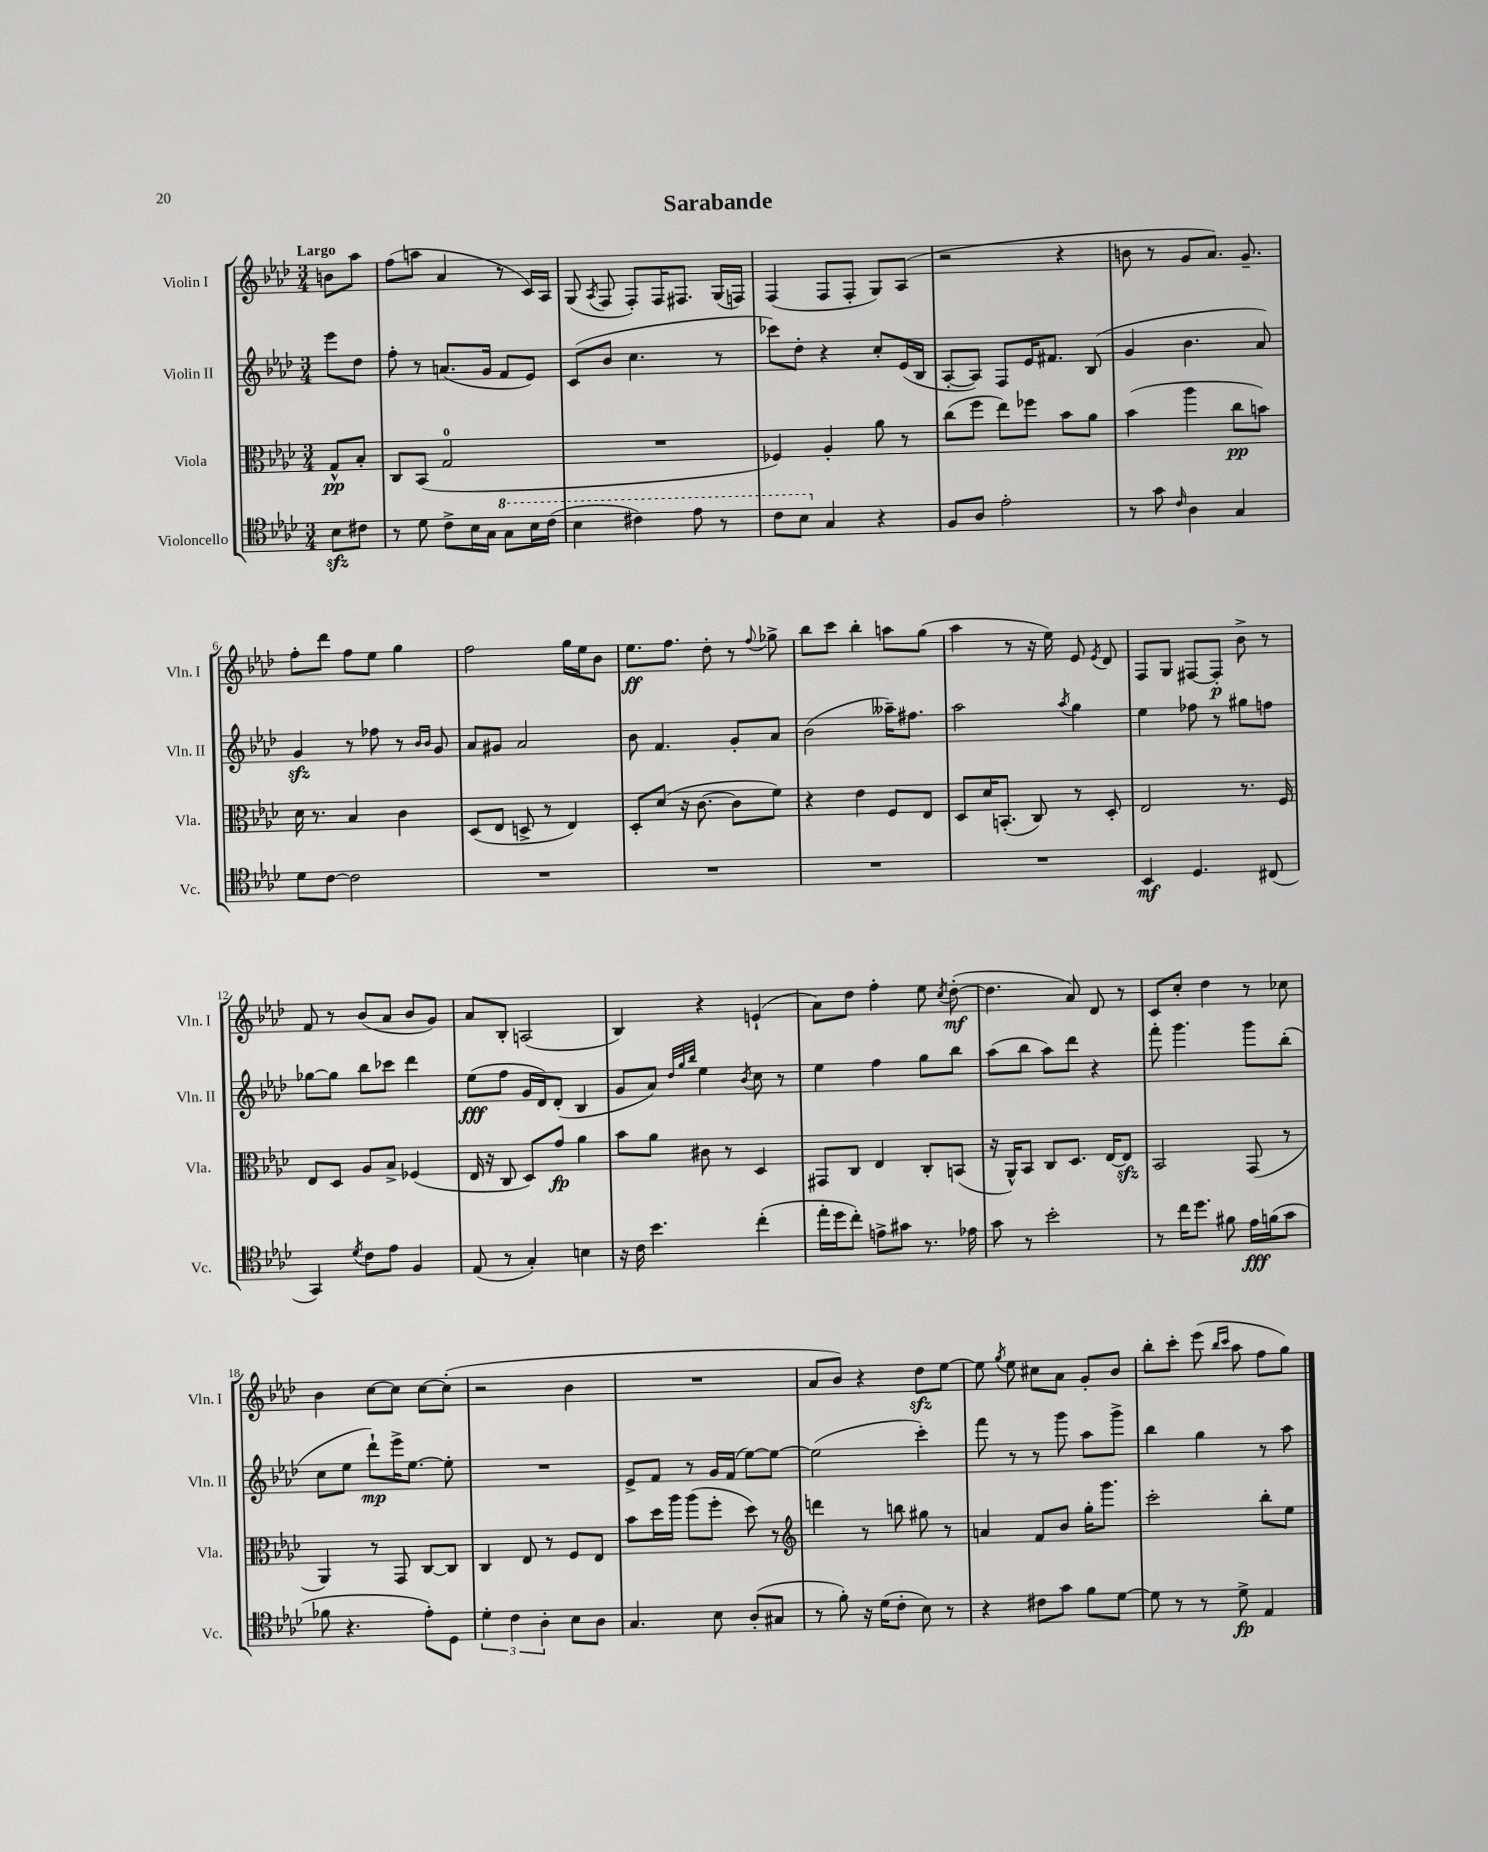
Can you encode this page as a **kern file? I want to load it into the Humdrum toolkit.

**kern	**dynam	**kern	**dynam	**kern	**dynam	**kern	**dynam
*part4	*part4	*part3	*part3	*part2	*part2	*part1	*part1
*staff4	*staff4	*staff3	*staff3	*staff2	*staff2	*staff1	*staff1
*I"Violoncello	*	*I"Viola	*	*I"Violin II	*	*I"Violin I	*
*I'Vc.	*	*I'Vla.	*	*I'Vln. II	*	*I'Vln. I	*
*clefC4	*	*clefC3	*	*clefG2	*	*clefG2	*
*k[b-e-a-d-]	*	*k[b-e-a-d-]	*	*k[b-e-a-d-]	*	*k[b-e-a-d-]	*
*M3/4	*	*M3/4	*	*M3/4	*	*M3/4	*
=	=	=	=	=	=	=	=
!	!	!	!	!	!	!LO:TX:a:B:t=Largo	!
8B-zz\L	.	8G^^/L	pp	8eee-\L	.	8bn\L	.
8c#X\J	.	8B-'/J	.	8dd-\J	.	8aa-\J	.
=1	=1	=1	=1	=1	=1	=1	=1
8r	.	8C/L	.	8ff'\	.	(8ff\L	.
8d-\	.	(8BB-/J	.	8r	.	8aan\J	.
8c^\L	.	2G/	.	(8.an/L	.	4a-/	.
16B-\L	.	.	.	.	.	.	.
16G\JJ	.	.	.	16g/Jk	.	.	.
*8va	*	*	*	*	*	*	*
8g\L	.	.	.	8f/L	.	8r	.
16b-\L	.	.	.	8e-/J)	.	16c/LL)	.
(16cc\JJ	.	.	.	.	.	16A-/JJ	.
=2	=2	=2	=2	=2	=2	=2	=2
4b-\	.	2.r	.	(8c/L	.	(8G/	.
.	.	.	.	.	.	8qA-/	.
.	.	.	.	8b-/J	.	8F/	.
4cc#X\)	.	.	.	4.cc\	.	8F'/L)	.
.	.	.	.	.	.	16F/K	.
.	.	.	.	.	.	8.F#X/J	.
8ee-\	.	.	.	.	.	.	.
8r	.	.	.	8r	.	(16G/LL	.
.	.	.	.	.	.	16Fn/JJ)	.
=3	=3	=3	=3	=3	=3	=3	=3
8cc\L	.	4F-X/)	.	8ccc-X\L)	.	(4F/	.
8b-\J	.	.	.	8dd-'\J	.	.	.
*X8va	*	*	*	*	*	*	*
4G/	.	4A-'/	.	4r	.	8F/L	.
.	.	.	.	.	.	8F'/J	.
4r	.	8a-\	.	8cc'/L	.	8G/L)	.
.	.	8r	.	(16e-/L	.	(8A-/J	.
.	.	.	.	16B-/JJ	.	.	.
=4	=4	=4	=4	=4	=4	=4	=4
8F/L	.	(8cc\L	.	[8A-'/L	.	2r	.
8A-/J	.	8ff\J	.	8A-/J])	.	.	.
2e-'\	.	8ee-\L)	.	8F/L	.	.	.
.	.	8ff-X\J	.	16e-/K	.	.	.
.	.	.	.	8.f#X/J	.	.	.
.	.	8b-\L	.	.	.	4r	.
.	.	8a-\J	.	(8B-/	.	.	.
=5	=5	=5	=5	=5	=5	=5	=5
8r	.	(4b-\	.	4g/	.	8bn\	.
8g\	.	.	.	.	.	8r	.
16qqc/	.	.	.	.	.	.	.
4A-\	.	4aa-\	.	4.b-\	.	8g/L	.
.	.	.	.	.	.	8.a-/J)	.
4G/	.	8cc\L	pp	.	.	.	.
.	.	.	.	.	.	8.g~/	.
.	.	8bn\J)	.	8a-/)	.	.	.
!!LO:LB:g=z
=6	=6	=6	=6	=6	=6	=6	=6
8d-\L	.	16d-\	.	4gzz/	.	8ff'\L	.
.	.	8.r	.	.	.	.	.
[8c\J	.	.	.	.	.	8ddd-\J	.
2c\]	.	4B-/	.	8r	.	8ff\L	.
.	.	.	.	8ff-X\	.	8ee-\J	.
.	.	4c\	.	8r	.	4gg\	.
.	.	.	.	16qqb-/LL	.	.	.
.	.	.	.	16qqb-/JJ	.	.	.
.	.	.	.	8g/	.	.	.
=7	=7	=7	=7	=7	=7	=7	=7
2.r	.	(8D-/L	.	8a-/L	.	2ff\	.
.	.	8E-/J	.	8g#X/J	.	.	.
.	.	8Dn^/	.	2a-/	.	.	.
.	.	8r	.	.	.	.	.
.	.	4E-/)	.	.	.	16gg\LL	.
.	.	.	.	.	.	16ee-\J	.
.	.	.	.	.	.	8b-\J	.
=8	=8	=8	=8	=8	=8	=8	=8
2.r	.	8D-'/L	.	8b-\	.	8.ee-\L	ff
.	.	(8d-/J	.	4.f/	.	.	.
.	.	.	.	.	.	8.ff\J	.
.	.	16r	.	.	.	.	.
.	.	[8.c\	.	.	.	.	.
.	.	.	.	.	.	8dd-'\	.
.	.	8c\L]	.	8g'/L	.	8r	.
.	.	.	.	.	.	8qqff/	.
.	.	8f\J)	.	8a-/J	.	8gg-X^\	.
=9	=9	=9	=9	=9	=9	=9	=9
2.r	.	4r	.	(2b-\	.	8bb-\L	.
.	.	.	.	.	.	8ccc\J	.
.	.	4e-\	.	.	.	4bb-'\	.
.	.	8F/L	.	16aa--X~\KL)	.	8aan\L	.
.	.	.	.	8.ff#X\J	.	.	.
.	.	8E-/J	.	.	.	(8gg\J	.
=10	=10	=10	=10	=10	=10	=10	=10
2.r	.	8D-/L	.	2aa-\	.	4aa-\	.
.	.	16d-/K	.	.	.	.	.
.	.	(8.BBn'/J	.	.	.	.	.
.	.	.	.	.	.	8r	.
.	.	8C/)	.	.	.	16r	.
.	.	.	.	.	.	16ee-\)	.
.	.	.	.	8qaa-/	.	.	.
.	.	8r	.	4gg\	.	8e-/	.
.	.	.	.	.	.	8qe-/	.
.	.	8D-'/	.	.	.	8d-/	.
=11	=11	=11	=11	=11	=11	=11	=11
4BB-/	mf	2E-/	.	4ee-\	.	8F/L	.
.	.	.	.	.	.	8G/J	.
4.D-/	.	.	.	8ff-X\	.	[8F#X/L	.
.	.	.	.	8r	.	8F#'/J]	p
.	.	8.r	.	8gg#X\L	.	8b-^\	.
(8C#X/	.	.	.	8ffn\J	.	8r	.
.	.	16F/	.	.	.	.	.
!!LO:LB:g=z
=12	=12	=12	=12	=12	=12	=12	=12
4GG/)	.	8E-/L	.	[8gg-X\L	.	8f/	.
.	.	8D-/J	.	8gg-\J]	.	8r	.
8qd-/	.	.	.	.	.	.	.
8c\L	.	8A-/L	.	8bb-\L	.	(8b-/L	.
8e-\J	.	8B-^/J	.	8ccc-X\J	.	8a-/J	.
4F/	.	(4F-X/	.	4ddd-\	.	8b-/L	.
.	.	.	.	.	.	8g/J)	.
=13	=13	=13	=13	=13	=13	=13	=13
(8E-/	.	16E-/	.	(8ee-\L	fff	8a-/L	.
.	.	16r	.	.	.	.	.
8r	.	8C/	.	8ff\J	.	8B-'/J	.
4G'/)	.	8D-/L)	.	16g/LL	.	(2An/	.
.	.	.	.	16d-/J)	.	.	.
.	.	8g/J	fp	(8d-'/J	.	.	.
4Bn\	.	4a-\	.	4B-/	.	.	.
=14	=14	=14	=14	=14	=14	=14	=14
16r	.	8b-\L	.	8g/L	.	4B-/)	.
16c\	.	.	.	.	.	.	.
4.b-\	.	8a-\J	.	8a-/J)	.	.	.
.	.	.	.	32qqdd-/LLL	.	.	.
.	.	.	.	32qqgg/	.	.	.
.	.	.	.	32qqbb-/JJJ	.	.	.
.	.	8c#X\	.	4ee-\	.	4r	.
.	.	8r	.	.	.	.	.
.	.	.	.	8qb-/	.	.	.
(4cc'\	.	4D-/	.	8cc\	.	(4en`/	.
.	.	.	.	8r	.	.	.
=15	=15	=15	=15	=15	=15	=15	=15
16ee-'\LL	.	8GG#X/L	.	4ee-\	.	8a-\L)	.
16dd-\J	.	.	.	.	.	.	.
8cc'\J)	.	8C/J	.	.	.	8dd-\J	.
8en^\L	.	4E-/	.	4ff\	.	4ff'\	.
8g#X\J	.	.	.	.	.	.	.
8.r	.	8C'/L	.	8gg\L	.	8ee-\	.
.	.	.	.	.	.	8qcc/	.
.	.	(8BBn/J	.	8bb-\J	.	([8dd-'\	mf
16e-X\	.	.	.	.	.	.	.
=16	=16	=16	=16	=16	=16	=16	=16
8g\	.	16r	.	(8aa-\L	.	4.dd-\]	.
.	.	16AA-^^/KL)	.	.	.	.	.
8r	.	8BB-/J	.	8bb-\J	.	.	.
2b-'\	.	8C/L	.	8aa-\L)	.	.	.
.	.	8.D-/J	.	8ddd-\J	.	8a-/)	.
.	.	.	.	4r	.	8d-/	.
.	.	[16E-/KL	.	.	.	.	.
.	.	8E-zz/J]	.	.	.	8r	.
=17	=17	=17	=17	=17	=17	=17	=17
8r	.	2BB-/	.	8fff'\	.	8c/L	.
16cc\KL	.	.	.	4.ggg\	.	8cc'/J	.
8.dd-\J	.	.	.	.	.	.	.
.	.	.	.	.	.	4dd-\	.
8f#X\	.	.	.	.	.	.	.
16e-\LL	fff	(8GG/	.	8ggg\L	.	8r	.
(16fn\J	.	.	.	.	.	.	.
8g\J	.	8r	.	(8bb-'\J	.	8cc-X\	.
!!LO:LB:g=z
=18	=18	=18	=18	=18	=18	=18	=18
8f-X\	.	4AA-/)	.	8cc\L	.	4b-\	.
4.r	.	.	.	8ee-\J	.	.	.
.	.	8r	.	8ddd-`\L)	mp	[8cc\L	.
.	.	8GG/	.	16eee-^\K	.	8cc\J]	.
.	.	.	.	[8.ee-\J	.	.	.
8e-'\L)	.	[8C/L	.	.	.	[8cc\L	.
8D-\J	.	8C/J]	.	8ee-'\]	.	(8cc'\J]	.
=19	=19	=19	=19	=19	=19	=19	=19
6d-'\	.	4C/	.	2.r	.	2r	.
6c\	.	.	.	.	.	.	.
.	.	8E-/	.	.	.	.	.
6A-'\	.	.	.	.	.	.	.
.	.	8r	.	.	.	.	.
8B-\L	.	8F/L	.	.	.	4b-\	.
8A-\J	.	8E-/J	.	.	.	.	.
=20	=20	=20	=20	=20	=20	=20	=20
4.G/	.	8b-\L	.	8e-^/L	.	2.r	.
.	.	16dd-\L	.	8f/J	.	.	.
.	.	16aa-\JJ	.	.	.	.	.
.	.	(8aa-\L	.	8r	.	.	.
8B-\	.	8ff'\J	.	16g/LL	.	.	.
.	.	.	.	(16f/JJ	.	.	.
(8A-'/L	.	8dd-\)	.	[8ee-\L)	.	.	.
8G#X/J	.	8r	.	8ee-\J_	.	.	.
=21	=21	=21	=21	=21	=21	=21	=21
*	*	*clefG2	*	*	*	*	*
8r	.	4dddn\	.	(2ee-\]	.	8a-/L	.
8f'\)	.	.	.	.	.	8b-/J)	.
16r	.	8r	.	.	.	4r	.
(16d-\KL	.	.	.	.	.	.	.
8c'\J	.	8bbn\	.	.	.	.	.
8B-\)	.	8gg#X\	.	4ccc'\)	.	8dd-zz\L	.
8r	.	8r	.	.	.	[8ee-\J	.
=22	=22	=22	=22	=22	=22	=22	=22
4r	.	4an/	.	8fff\	.	8ee-\]	.
.	.	.	.	.	.	8qgg/	.
.	.	.	.	8r	.	8ee-\	.
8c#X\L	.	8f/L	.	8r	.	8cc#X\L	.
8g\J	.	8b-/J	.	8ggg\	.	8a-\J	.
8f\L	.	16gg'\KL	.	8aa-\L	.	8g'/L	.
.	.	8.ggg\J	.	.	.	.	.
[8d-\J	.	.	.	8ggg^\J	.	8b-/J	.
=23	=23	=23	=23	=23	=23	=23	=23
8d-\]	.	2ccc'\	.	4bb-\	.	8bb-'\L	.
8r	.	.	.	.	.	8ccc'\J	.
8r	.	.	.	4gg\	.	(8eee-\	.
.	.	.	.	.	.	16qqbb-/LL	.
.	.	.	.	.	.	16qqccc/JJ	.
8d-^\	fp	.	.	.	.	8aa-\	.
4E-/	.	8bb-'\L	.	8r	.	8ff\L	.
.	.	8ee-\J	.	8aa-\	.	8gg\J)	.
==	==	==	==	==	==	==	==
*-	*-	*-	*-	*-	*-	*-	*-
